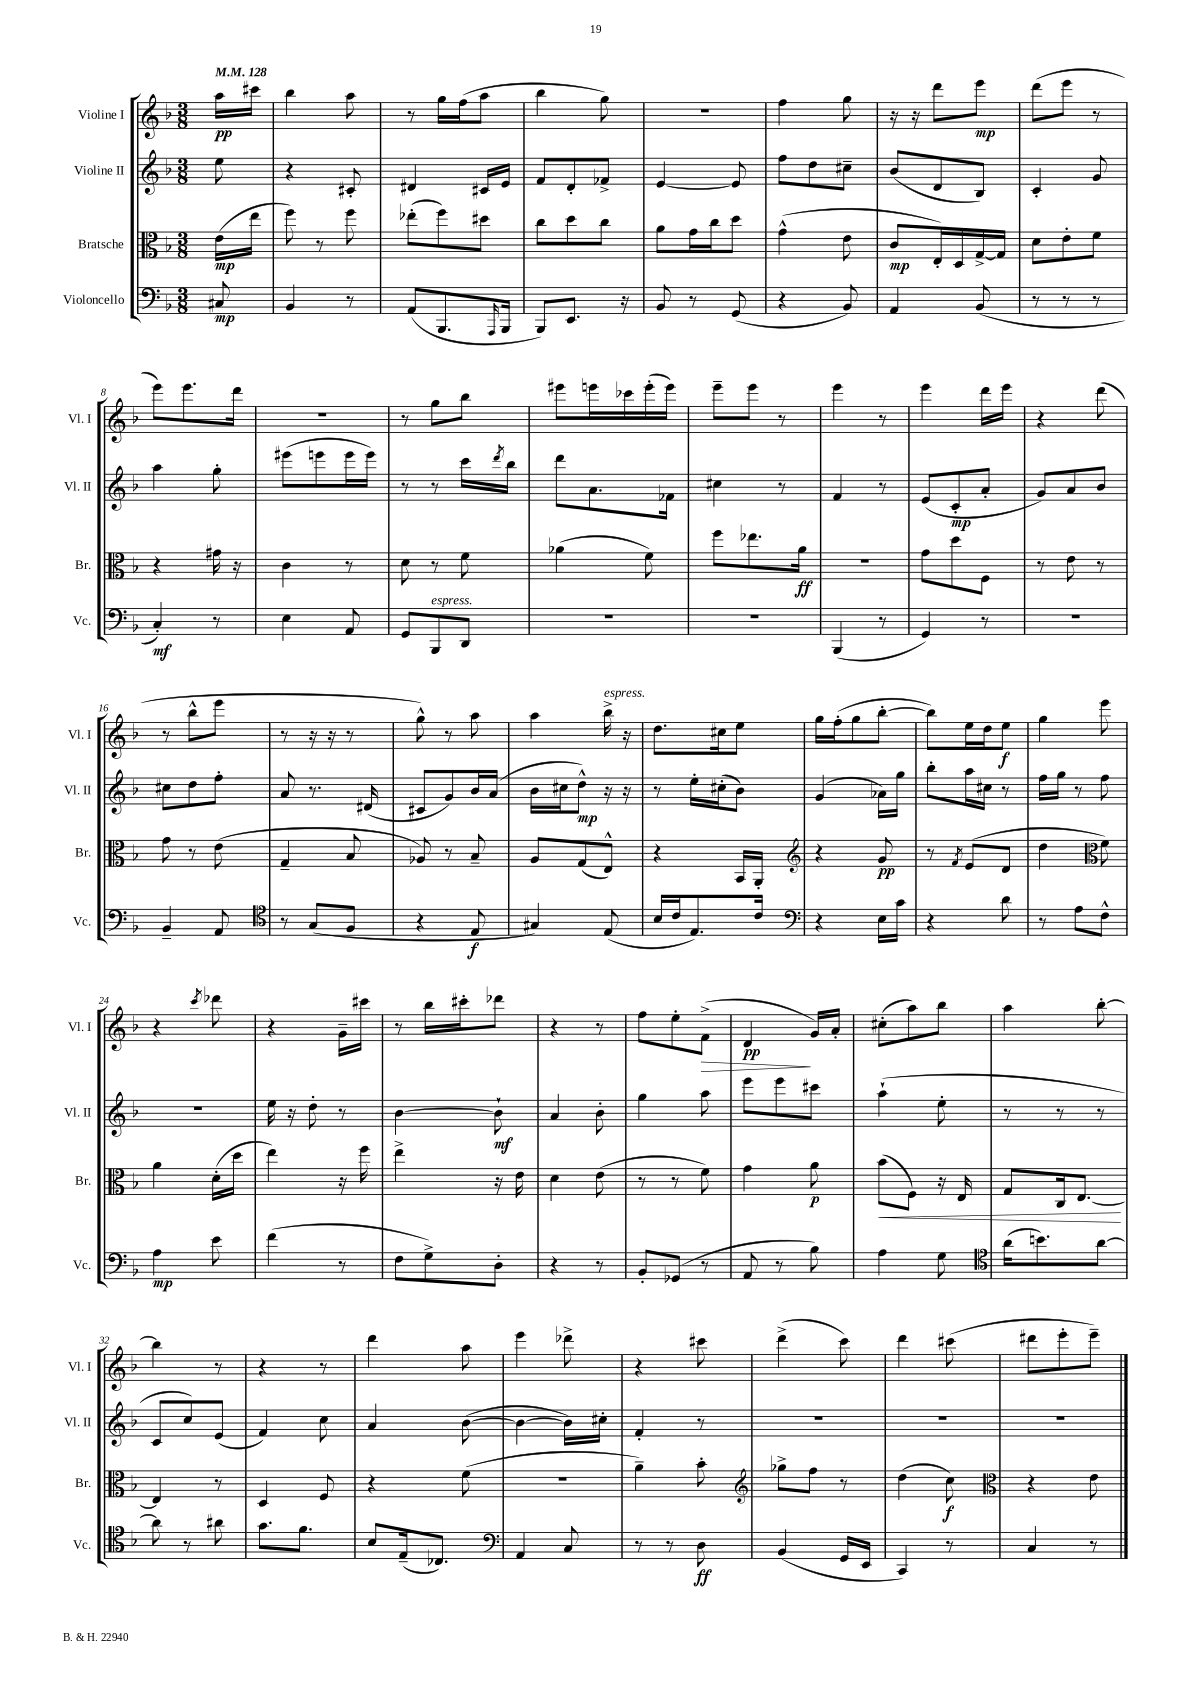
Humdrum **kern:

**kern	**dynam	**kern	**dynam	**kern	**dynam	**kern	**dynam
*part4	*part4	*part3	*part3	*part2	*part2	*part1	*part1
*staff4	*staff4	*staff3	*staff3	*staff2	*staff2	*staff1	*staff1
*I"Violoncello	*	*I"Bratsche	*	*I"Violine II	*	*I"Violine I	*
*I'Vc.	*	*I'Br.	*	*I'Vl. II	*	*I'Vl. I	*
*clefF4	*	*clefC3	*	*clefG2	*	*clefG2	*
*k[b-]	*	*k[b-]	*	*k[b-]	*	*k[b-]	*
*M3/8	*	*M3/8	*	*M3/8	*	*M3/8	*
*MM128	*	*MM128	*	*MM128	*	*MM128	*
=	=	=	=	=	=	=	=
8C#X/	mp	(16e\LL	mp	8ee\	.	16aa\LL	pp
.	.	16ee\JJ	.	.	.	16ccc#X\JJ	.
=1	=1	=1	=1	=1	=1	=1	=1
4BB-/	.	8ff\)	.	4r	.	4bb-\	.
.	.	8r	.	.	.	.	.
8r	.	8ff\	.	8c#X'/	.	8aa\	.
=2	=2	=2	=2	=2	=2	=2	=2
(8AA/L	.	(8ee-X'\L	.	4d#X/	.	8r	.
8.BBB-/	.	8ff\)	.	.	.	16gg\LL	.
.	.	.	.	.	.	(16ff\J	.
.	.	8dd#X\J	.	16c#X/LL	.	8aa\J	.
16qqAAA/	.	.	.	.	.	.	.
16BBB-/Jk	.	.	.	16e/JJ	.	.	.
=3	=3	=3	=3	=3	=3	=3	=3
8BBB-/L)	.	8cc\L	.	8f/L	.	4bb-\	.
8.EE/J	.	8dd\	.	8d'/	.	.	.
.	.	8cc\J	.	8f-X^/J	.	8gg\)	.
16r	.	.	.	.	.	.	.
=4	=4	=4	=4	=4	=4	=4	=4
8BB-/	.	8a\L	.	[4e/	.	4.r	.
8r	.	16g\L	.	.	.	.	.
.	.	16cc\J	.	.	.	.	.
(8GG/	.	8dd\J	.	8e/]	.	.	.
=5	=5	=5	=5	=5	=5	=5	=5
4r	.	(4g^^\	.	8ff\L	.	4ff\	.
.	.	.	.	8dd\	.	.	.
8BB-/)	.	8e\	.	8cc#X~\J	.	8gg\	.
=6	=6	=6	=6	=6	=6	=6	=6
4AA/	.	8c/L	mp	(8b-/L	.	16r	.
.	.	.	.	.	.	16r	.
.	.	16E'/L)	.	8d/	.	8ddd\L	.
.	.	16D/	.	.	.	.	.
(8BB-/	.	[16G^/	.	8B-/J)	.	8eee\J	mp
.	.	16G/JJ]	.	.	.	.	.
=7	=7	=7	=7	=7	=7	=7	=7
8r	.	8d\L	.	4c'/	.	(8ddd\L	.
8r	.	8e'\	.	.	.	8eee\J	.
8r	.	8f\J	.	8g/	.	8r	.
!!LO:LB:g=z
=8	=8	=8	=8	=8	=8	=8	=8
4C'/)	mf	4r	.	4aa\	.	8eee\L)	.
.	.	.	.	.	.	8.eee\	.
8r	.	16g#X\	.	8gg'\	.	.	.
.	.	16r	.	.	.	16ddd\Jk	.
=9	=9	=9	=9	=9	=9	=9	=9
4E\	.	4c\	.	(8eee#X\L	.	4.r	.
.	.	.	.	8eeen\	.	.	.
8AA/	.	8r	.	16eee\L	.	.	.
.	.	.	.	16eee\JJ)	.	.	.
=10	=10	=10	=10	=10	=10	=10	=10
8GG/L	.	8d\	.	8r	.	8r	.
!LO:TX:a:i:t=espress.	!	!	!	!	!	!	!
8BBB-/	.	8r	.	8r	.	8gg\L	.
8DD/J	.	8f\	.	16ccc\LL	.	8bb-\J	.
.	.	.	.	8qddd/	.	.	.
.	.	.	.	16bb-\JJ	.	.	.
=11	=11	=11	=11	=11	=11	=11	=11
4.r	.	(4a-X\	.	8ddd\L	.	8eee#X\L	.
.	.	.	.	8.a\	.	16eeen\L	.
.	.	.	.	.	.	16ccc-X\	.
.	.	8f\)	.	.	.	(16eee'\	.
.	.	.	.	16f-X\Jk	.	16eee\JJ)	.
=12	=12	=12	=12	=12	=12	=12	=12
4.r	.	8ff\L	.	4cc#X\	.	8eee~\L	.
.	.	8.ee-X\	.	.	.	8eee\J	.
.	.	.	.	8r	.	8r	.
.	.	16a\Jk	ff	.	.	.	.
=13	=13	=13	=13	=13	=13	=13	=13
(4BBB-/	.	4.r	.	4f/	.	4eee\	.
8r	.	.	.	8r	.	8r	.
=14	=14	=14	=14	=14	=14	=14	=14
4GG/)	.	8g\L	.	(8e/L	.	4eee\	.
.	.	8dd\	.	8c'/	mp	.	.
8r	.	8F\J	.	8a'/J	.	16ddd\LL	.
.	.	.	.	.	.	16eee\JJ	.
=15	=15	=15	=15	=15	=15	=15	=15
4.r	.	8r	.	8g/L)	.	4r	.
.	.	8e\	.	8a/	.	.	.
.	.	8r	.	8b-/J	.	(8ddd\	.
!!LO:LB:g=z
=16	=16	=16	=16	=16	=16	=16	=16
4BB-~/	.	8g\	.	8cc#X\L	.	8r	.
.	.	8r	.	8dd\	.	8bb-^^\L	.
8AA/	.	(8e\	.	8ff'\J	.	8eee\J	.
=17	=17	=17	=17	=17	=17	=17	=17
*clefC4	*	*	*	*	*	*	*
8r	.	4G~/	.	8a/	.	8r	.
(8G/L	.	.	.	8.r	.	16r	.
.	.	.	.	.	.	16r	.
8F/J	.	8B-/	.	.	.	8r	.
.	.	.	.	(16d#X/	.	.	.
=18	=18	=18	=18	=18	=18	=18	=18
4r	.	8A-X/)	.	8c#X/L	.	8gg^^\)	.
.	.	8r	.	8g/)	.	8r	.
8E/	f	8B-~/	.	16b-/L	.	8aa\	.
.	.	.	.	(16a/JJ	.	.	.
=19	=19	=19	=19	=19	=19	=19	=19
4G#X/)	.	8A/L	.	16b-\LL	.	4aa\	.
.	.	.	.	16cc#X\J	.	.	.
.	.	(8G/	.	8dd^^\J)	mp	.	.
!	!	!	!	!	!	!LO:TX:a:i:t=espress.	!
(8E/	.	8E^^/J)	.	16r	.	16bb-^\	.
.	.	.	.	16r	.	16r	.
=20	=20	=20	=20	=20	=20	=20	=20
16B-/LL	.	4r	.	8r	.	8.dd\L	.
16c/J	.	.	.	.	.	.	.
8.E/)	.	.	.	16ee'\LL	.	.	.
.	.	.	.	(16cc#X'\J	.	16cc#X\k	.
.	.	16BB-/LL	.	8b-\J)	.	8ee\J	.
16c/Jk	.	16AA'/JJ	.	.	.	.	.
=21	=21	=21	=21	=21	=21	=21	=21
*clefF4	*	*clefG2	*	*	*	*	*
4r	.	4r	.	(4g/	.	16gg\LL	.
.	.	.	.	.	.	(16ff'\J	.
.	.	.	.	.	.	8gg\	.
16E\LL	.	8g/	pp	16a-X\LL)	.	[8bb-'\J	.
16c\JJ	.	.	.	16gg\JJ	.	.	.
=22	=22	=22	=22	=22	=22	=22	=22
4r	.	8r	.	8bb-'\L	.	8bb-\L])	.
.	.	8qf/	.	.	.	.	.
.	.	(8e/L	.	16aa\L	.	16ee\L	.
.	.	.	.	16cc#X\JJ	.	16dd\J	.
8d\	.	8d/J	.	8r	.	8ee\J	f
=23	=23	=23	=23	=23	=23	=23	=23
8r	.	4dd\	.	16ff\LL	.	4gg\	.
.	.	.	.	16gg\JJ	.	.	.
8A\L	.	.	.	8r	.	.	.
*	*	*clefC3	*	*	*	*	*
8F^^\J	.	8f\)	.	8ff\	.	8eee\	.
!!LO:LB:g=z
=24	=24	=24	=24	=24	=24	=24	=24
4A\	mp	4a\	.	4.r	.	4r	.
.	.	.	.	.	.	8qccc/	.
8e\	.	(16d'\LL	.	.	.	8ddd-X\	.
.	.	16dd\JJ	.	.	.	.	.
=25	=25	=25	=25	=25	=25	=25	=25
(4f\	.	4ee\)	.	16ee\	.	4r	.
.	.	.	.	16r	.	.	.
.	.	.	.	8dd'\	.	.	.
8r	.	16r	.	8r	.	16g~\LL	.
.	.	16ff\	.	.	.	16ccc#X\JJ	.
=26	=26	=26	=26	=26	=26	=26	=26
8F\L	.	4ee^\	.	[4b-\	.	8r	.
8G^\)	.	.	.	.	.	16bb-\LL	.
.	.	.	.	.	.	16ccc#X'\J	.
8D'\J	.	16r	.	8b-`\]	mf	8ddd-X\J	.
.	.	16e\	.	.	.	.	.
=27	=27	=27	=27	=27	=27	=27	=27
4r	.	4d\	.	4a/	.	4r	.
8r	.	(8e\	.	8b-'\	.	8r	.
=28	=28	=28	=28	=28	=28	=28	=28
8BB-'/L	.	8r	.	4gg\	.	8ff\L	.
(8GG-X/J	.	8r	.	.	.	8ee'\	.
!	!	!	!	!	!	!	!LO:HP:b
8r	.	8f\)	.	8aa\	.	(8f^\J	>
=29	=29	=29	=29	=29	=29	=29	=29
8AA/	.	4g\	.	8eee\L	.	4d/	pp
8r	.	.	.	8eee\	.	.	.
8B-\)	.	8a\	p	8ccc#X\J	.	16g/LL)	]
.	.	.	.	.	.	16a'/JJ	.
=30	=30	=30	=30	=30	=30	=30	=30
!	!	!	!LO:HP:b	!	!	!	!
4A\	.	(8b-\L	<	(4aa`\	.	(8cc#X'\L	.
.	.	8F\J)	.	.	.	8aa\)	.
8G\	.	16r	.	8ee'\	.	8bb-\J	.
.	.	16E/	.	.	.	.	.
=31	=31	=31	=31	=31	=31	=31	=31
*clefC4	*	*	*	*	*	*	*
(16a\KL	.	8G/L	.	8r	.	4aa\	.
8.bn\)	.	.	.	.	.	.	.
.	.	16C/k	.	8r	.	.	.
.	.	[8.E/J	.	.	.	.	.
[8a\J	.	.	.	8r	.	[8bb-'\	.
.	.	.	[	.	.	.	.
!!LO:LB:g=z
=32	=32	=32	=32	=32	=32	=32	=32
8a\]	.	4E/]	.	8c/L	.	4bb-\]	.
8r	.	.	.	8cc/)	.	.	.
8a#X\	.	8r	.	(8e/J	.	8r	.
=33	=33	=33	=33	=33	=33	=33	=33
8.g\L	.	4D/	.	4f/)	.	4r	.
8.f\J	.	.	.	.	.	.	.
.	.	8F/	.	8cc\	.	8r	.
=34	=34	=34	=34	=34	=34	=34	=34
8B-/L	.	4r	.	4a/	.	4ddd\	.
(16E~/k	.	.	.	.	.	.	.
8.C-X/J)	.	.	.	.	.	.	.
.	.	(8f\	.	([8b-\	.	8aa\	.
=35	=35	=35	=35	=35	=35	=35	=35
*clefF4	*	*	*	*	*	*	*
4AA/	.	4.r	.	4b-\_	.	4eee\	.
8C/	.	.	.	16b-\LL])	.	8ddd-X^\	.
.	.	.	.	16cc#X'\JJ	.	.	.
=36	=36	=36	=36	=36	=36	=36	=36
8r	.	4a~\)	.	4f'/	.	4r	.
8r	.	.	.	.	.	.	.
8D\	ff	8b-'\	.	8r	.	8ccc#X\	.
=37	=37	=37	=37	=37	=37	=37	=37
*	*	*clefG2	*	*	*	*	*
(4BB-/	.	8gg-X^\L	.	4.r	.	(4ddd^\	.
.	.	8ff\J	.	.	.	.	.
16GG/LL	.	8r	.	.	.	8ccc\)	.
16EE/JJ	.	.	.	.	.	.	.
=38	=38	=38	=38	=38	=38	=38	=38
4CC/)	.	(4dd\	.	4.r	.	4ddd\	.
8r	.	8cc\)	f	.	.	(8ccc#X\	.
=39	=39	=39	=39	=39	=39	=39	=39
*	*	*clefC3	*	*	*	*	*
4C/	.	4r	.	4.r	.	8ddd#X\L	.
.	.	.	.	.	.	8eee'\	.
8r	.	8e\	.	.	.	8eee~\J)	.
==	==	==	==	==	==	==	==
*-	*-	*-	*-	*-	*-	*-	*-
